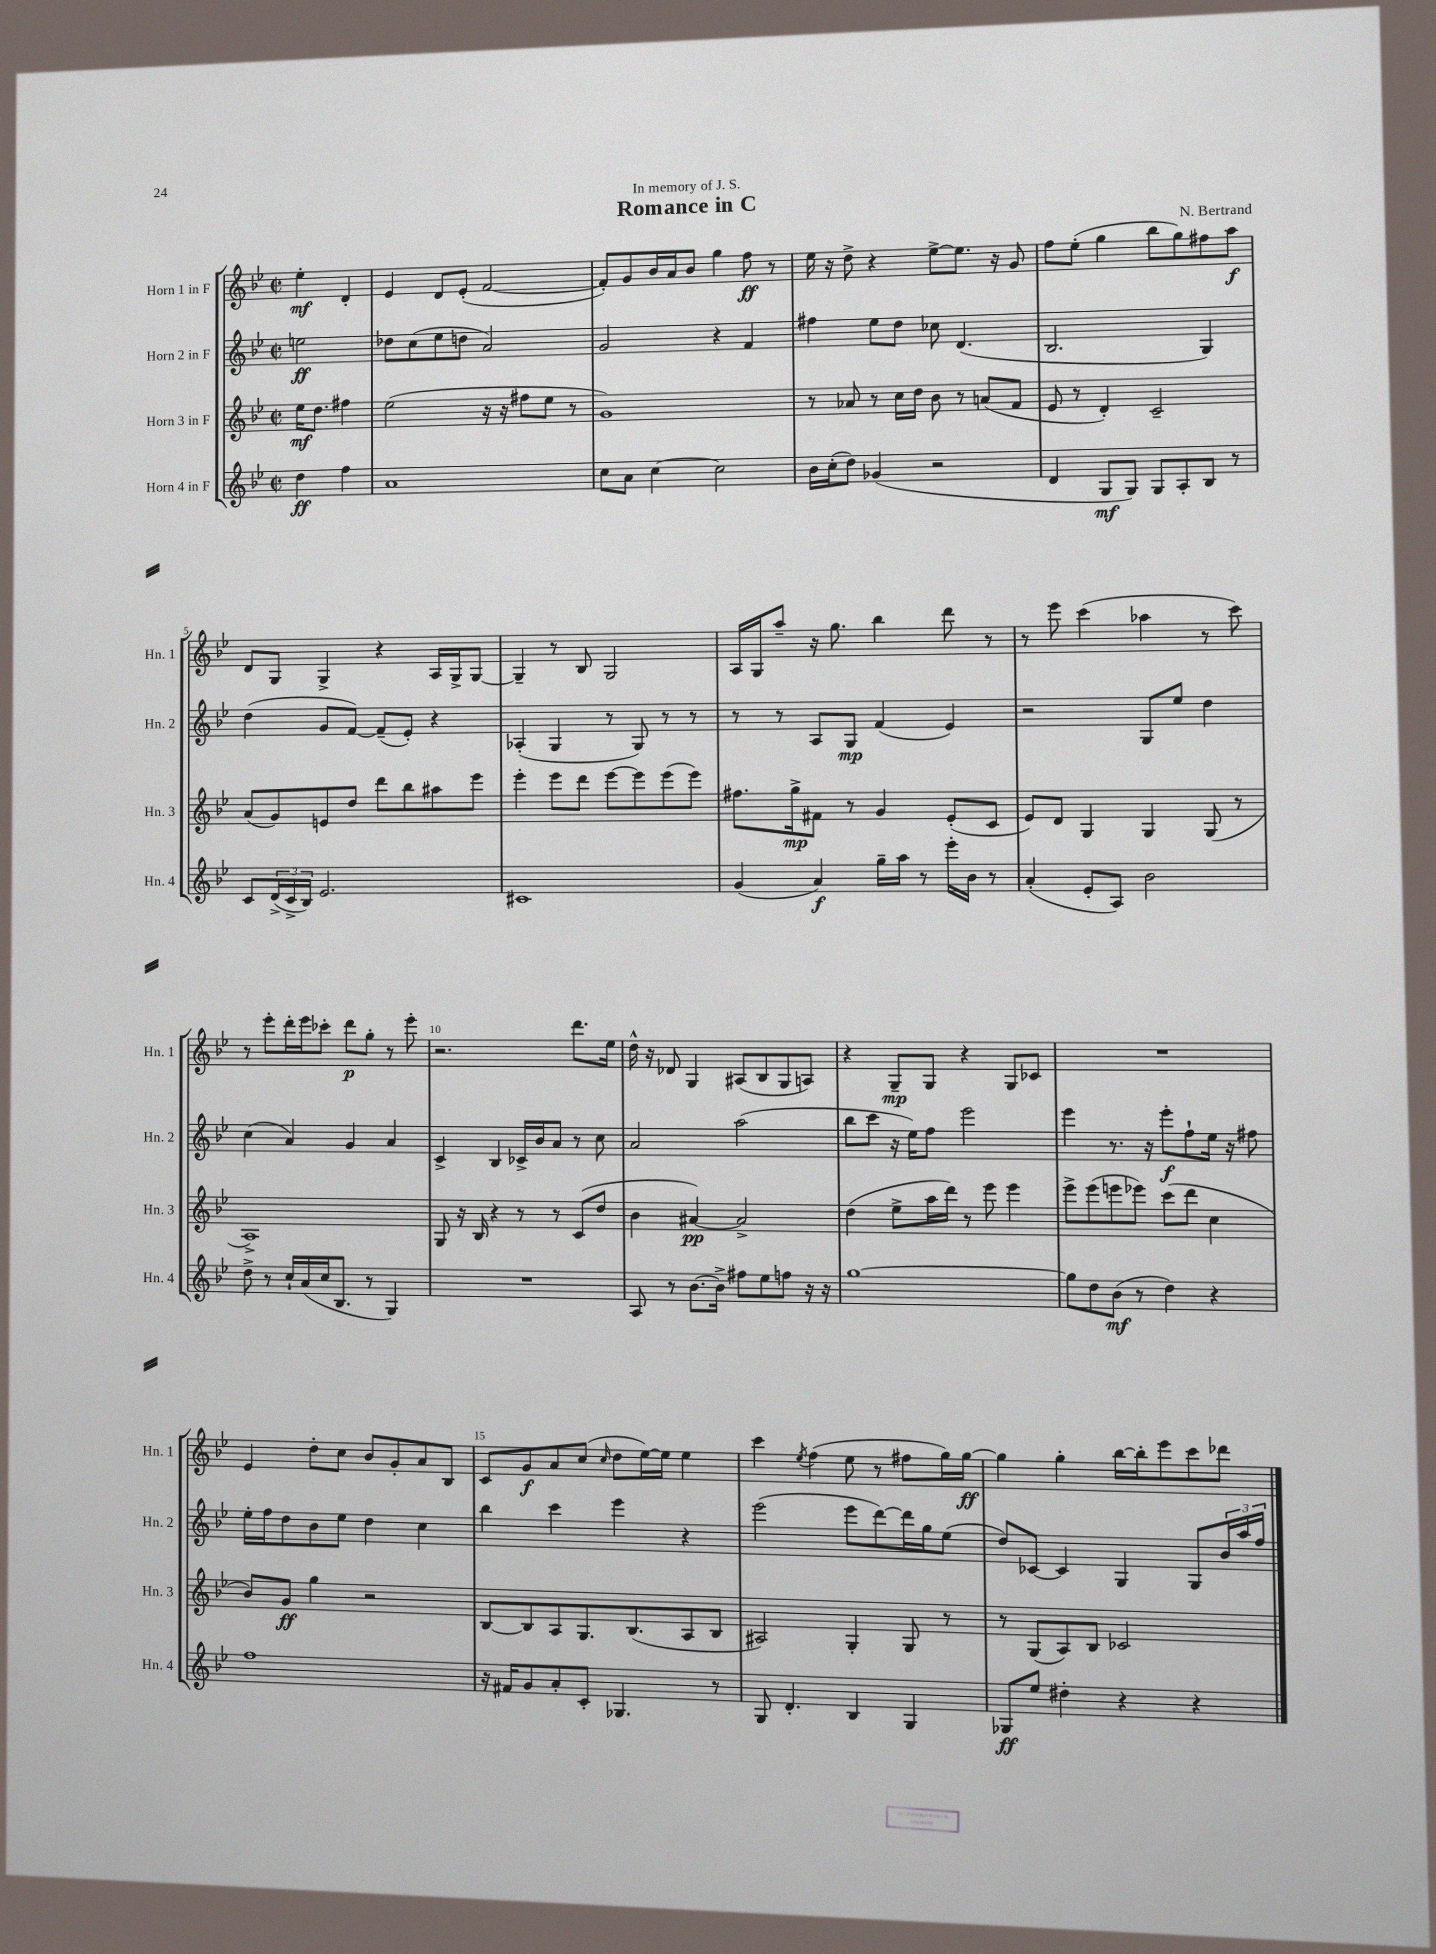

**kern	**kern	**kern	**kern
*staff4	*staff3	*staff2	*staff1
*clefG2	*clefG2	*clefG2	*clefG2
*k[b-e-]	*k[b-e-]	*k[b-e-]	*k[b-e-]
*M2/2	*M2/2	*M2/2	*M2/2
*met(c|)	*met(c|)	*met(c|)	*met(c|)
4dd	16ee-	2ee	4ee-'
.	8.dd	.	.
4ff	4ff#	.	4d'
=	=	=	=
1a	(2ee-	8dd-	4e-
.	.	(8cc	.
.	.	8ee-	8d
.	.	8dd	(8e-'
.	16r	2a)	[2f
.	16r	.	.
.	8ff#	.	.
.	8ee-	.	.
.	8r	.	.
=	=	=	=
8cc	1g)	2g	8f'])
8a	.	.	8g
[4cc	.	.	16b-
.	.	.	16a
.	.	.	8b-
2cc]	.	4r	4gg
.	.	4f	8ff
.	.	.	8r
=	=	=	=
16b-	8r	4ff#	16ee-
(16cc'	.	.	16r
8dd)	8a-	.	8dd^
(4g-	8r	8ee-	4r
.	16cc	8dd	.
.	16dd	.	.
2r	8b-	8cc-	[8ee-^
.	8r	(4.d	8.ee-]
.	(8a	.	.
.	.	.	16r
.	8f	.	8g
=	=	=	=
4d	8e-	2.B-	8ff
.	8r	.	(8ee-'
8G	4d')	.	4gg
8G)	.	.	.
8G	2c~	.	8bb-
8A'	.	.	8gg)
8B-	.	4G)	8ff#
8r	.	.	8aa
=	=	=	=
8c	(8a	(4dd	8d
(24d^	8g)	.	8G
24c^	.	.	.
24B-)	.	.	.
2.e-	8e	8g	4G^
.	8dd	[8f)	.
.	8ddd	(8f~]	4r
.	8bb-	8e-')	.
.	8aa#	4r	16A
.	.	.	16G^
.	8eee-	.	[8G
=	=	=	=
1c#	4eee-'	(4A-'	4G~]
.	8eee-	4G	8r
.	8ddd	.	8B-
.	[8eee-	8r	2G
.	8eee-]	8G)	.
.	(8eee-	8r	.
.	8eee-)	8r	.
=	=	=	=
(4g	8.ff#	8r	16A
.	.	.	16G
.	.	8r	8aa~
.	16gg^	.	.
4a)	8f#	8A	16r
.	.	.	8.gg
.	8r	8G	.
16gg~	4g	(4f	4bb-
16aa	.	.	.
8r	.	.	.
16eee-'	(8e-'	4e-)	8ddd
16b-	.	.	.
8r	8c	.	8r
=	=	=	=
(4a'	8e-)	2r	8r
.	8d	.	8eee-
8e-'	4G	.	(4ccc
8A)	.	.	.
2b-	4G	8G	4aa-
.	.	8ee-	.
.	(8G	4dd	8r
.	8r	.	8ccc)
=	=	=	=
8dd^	1A^)	(4cc	8r
8r	.	.	8eee-'
16cc`	.	4a)	16ddd'
(16a	.	.	16eee-
16cc	.	.	8ccc-'
8.B-	.	.	.
.	.	4g	8ddd
8r	.	.	8gg'
4G)	.	4a	8r
.	.	.	8eee-'
=	=	=	=
1r	8G	4c^	2.r
.	16r	.	.
.	16B-	.	.
.	4r	4B-	.
.	8r	16c-^	.
.	.	16b-	.
.	8r	8a	.
.	(8c	8r	8.ddd
.	8dd	8cc	.
.	.	.	16ee-
=	=	=	=
8A	4b-	2a	16dd^^
.	.	.	16r
8r	.	.	8d-
[8.b-	[4a#)	.	4G
16b-^]	.	.	.
8ff#	2a#^]	(2aa	(8A#
8ee-	.	.	8B-
8ff	.	.	8G
16r	.	.	8A)
16r	.	.	.
=	=	=	=
[1gg	(4dd	8bb-	4r
.	.	8ccc	.
.	8ee-^	16r	8G~
.	.	16ee-)	.
.	16aa	8ff	8G
.	16ddd)	.	.
.	8r	2eee-	4r
.	8eee-	.	.
.	4eee-	.	8G
.	.	.	8c-
=	=	=	=
8gg]	8eee-^	4eee-	1r
8dd	(8eee-	.	.
(8b-	8eee	8.r	.
8r	8eee-)	.	.
.	.	16r	.
4dd)	(8ccc	8eee-'	.
.	8ddd	8ff`	.
4r	4cc	16ee-	.
.	.	16r	.
.	.	8ff#	.
=	=	=	=
1ff	8b-)	16ee-'	4e-
.	.	16ff	.
.	8g	8dd	.
.	4gg	8b-	8dd'
.	.	8ee-	8cc
.	2r	4dd	8b-
.	.	.	8g'
.	.	4cc	8a
.	.	.	8B-
=	=	=	=
16r	[8B-	4bb-	8c
16f#	.	.	.
8g	8B-]	.	8g
8a'	8A	4ccc	8a
8c'	8.G	.	(8cc
.	.	.	16qqcc
4.G-	.	4eee-	8dd
.	(8.B-	.	.
.	.	.	[16ee-)
.	.	.	16ee-]
.	8A	4r	4ee-
8r	8B-	.	.
=	=	=	=
8G	2A#)	(2eee-	4ccc
4.d'	.	.	.
.	.	.	8qee-
.	.	.	(4ff
4B-	4G'	8eee-	8ee-
.	.	[8ddd)	8r
4G	8G	16ddd]	8ff#
.	.	16gg	.
.	8r	(8ee-	16gg)
.	.	.	[16gg
=	=	=	=
8G-	8r	8dd)	4gg]
8ee-	(8G	[8c-	.
4dd#'	8A)	4c-]	4gg'
.	8B-	.	.
4r	2c-	4G	[16bb-
.	.	.	16bb-']
.	.	.	8eee-
4r	.	8G	8ccc
.	.	24b-	8ddd-
.	.	24aa	.
.	.	24ff	.
==	==	==	==
*-	*-	*-	*-
